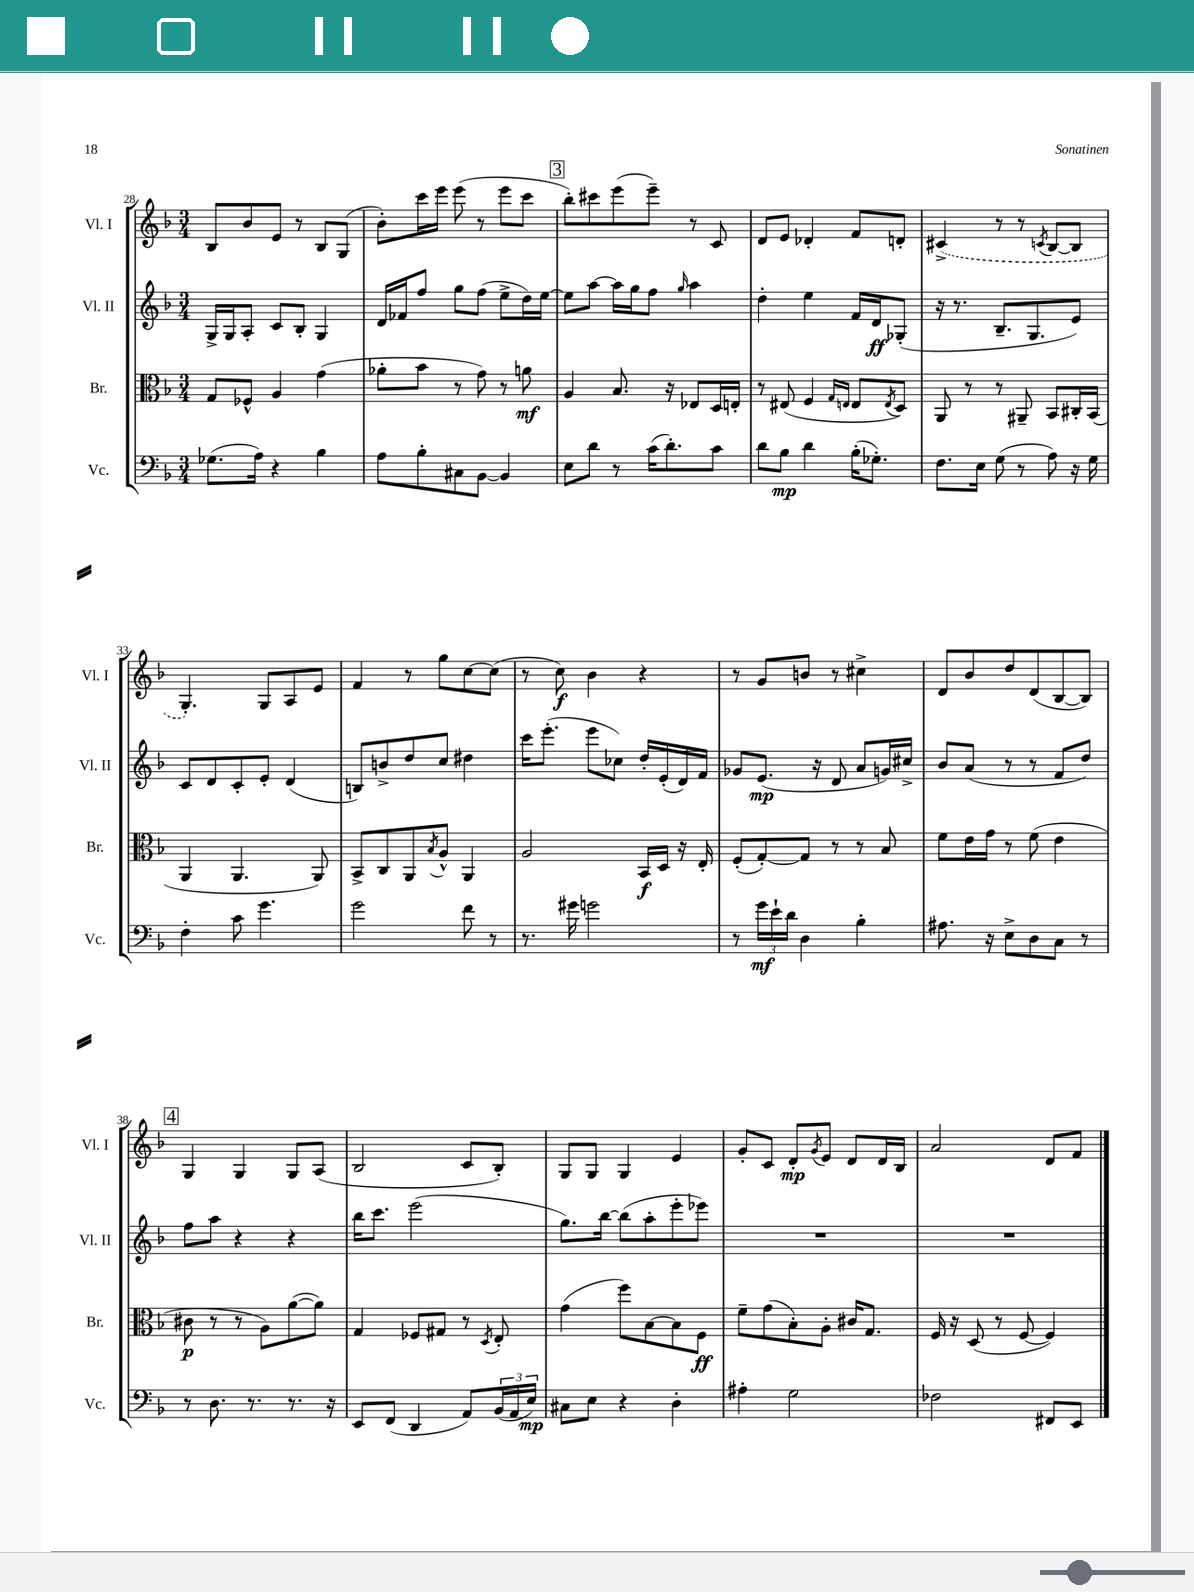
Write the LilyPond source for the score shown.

<<
\new StaffGroup <<
\new Staff = "s0" \with { instrumentName = "Vl. I" shortInstrumentName = "Vl. I" } {
    \clef treble \key f \major \numericTimeSignature \time 3/4
    bes8 bes'8 e'8 r8 bes8 g8( |
    bes'8-.) c'''16 e'''16 e'''8( r8 e'''8 c'''8 |
    \mark \markup { \box "3" } bes''8-.) cis'''8 e'''8( e'''8--) r8 c'8 |
    d'8 e'8 des'4-. f'8 d'8-. |
    \once \slurDashed cis'4->( r8 r8 \acciaccatura { c'8 } bes8~ bes8 |
    g4.-.) g8 a8 e'8 |
    f'4 r8 g''8 c''8~ c''8( |
    r8 c''8\f) bes'4 r4 |
    r8 g'8 b'8 r8 cis''4-> |
    d'8 bes'8 d''8 d'8( bes8~ bes8) |
    \mark \markup { \box "4" } g4 g4 g8 a8( |
    bes2 c'8 bes8-.) |
    g8 g8 g4 e'4 |
    g'8-. c'8 d'8-.\mp \acciaccatura { g'8 } e'8 d'8 d'16 bes16 |
    a'2 d'8 f'8 \bar "|." |
}
\new Staff = "s1" \with { instrumentName = "Vl. II" shortInstrumentName = "Vl. II" } {
    \clef treble \key f \major \numericTimeSignature \time 3/4
    g16-> g16 a8-. c'8 bes8-. g4 |
    d'16 fes'16 f''8 g''8 f''8( e''8-> d''16) e''16~ |
    \mark \markup { \box "3" } e''8 a''8~ a''16 g''16 f''8 \grace { g''16 } a''4 |
    d''4-. e''4 f'16 d'16\ff ges8-.( |
    r16 r8. bes8.-- g8. e'8) |
    c'8 d'8 c'8-. e'8-. d'4( |
    b8) b'8-> d''8 c''8 dis''4 |
    c'''16 e'''8.-.( e'''8 ces''8) d''16-. e'16-.( d'16) f'16 |
    ges'8 e'8.\mp( r16 d'8 a'8 g'16) cis''16-> |
    bes'8 a'8( r8 r8 f'8 d''8) |
    \mark \markup { \box "4" } f''8 a''8 r4 r4 |
    bes''16 c'''8. e'''2( |
    g''8.) bes''16~ bes''8( a''8-. e'''8-. ees'''8) |
    R2. |
    R2. \bar "|." |
}
\new Staff = "s2" \with { instrumentName = "Br." shortInstrumentName = "Br." } {
    \clef alto \key f \major \numericTimeSignature \time 3/4
    g8 fes8-^ a4 g'4( |
    aes'8-. bes'8 r8 g'8) r8 a'8\mf |
    \mark \markup { \box "3" } a4 bes8. r16 ees8 d16 e16-. |
    r8 eis8( f4 \grace { g16 e16 } e8 \acciaccatura { e8 } d8) |
    a,8 r8 r8 ais,8-- bes,8 cis16-. bes,16( |
    a,4 a,4. a,8) |
    bes,8-> c8 a,8 \acciaccatura { bes8 } a8-^ a,4 |
    a2 bes,16\f d16 r16 e16-. |
    f8-.( g8~-.) g8 r8 r8 bes8 |
    f'8 e'16 g'16 r8 f'8( e'4 |
    \mark \markup { \box "4" } cis'8\p r8 r8 a8) a'8~( a'8) |
    g4 fes8 gis8 r8 \acciaccatura { d8 } e8-. |
    g'4( f''8) bes8~ bes8 f8\ff |
    f'8-- g'8( bes8-.) a8-. cis'16 g8. |
    f16 r16 d8( r8 f8~ f4) \bar "|." |
}
\new Staff = "s3" \with { instrumentName = "Vc." shortInstrumentName = "Vc." } {
    \clef bass \key f \major \numericTimeSignature \time 3/4
    ges8.( a16) r4 bes4 |
    a8 bes8-. cis8 bes,8~ bes,4 |
    \mark \markup { \box "3" } e8 d'8 r8 c'16( d'8.-.) c'8 |
    d'8 bes8\mp d'4 bes16-.( ges8.-.) |
    f8. e16 g8( r8 a8) r16 g16 |
    f4-. c'8 g'4. |
    g'2 f'8 r8 |
    r8. gis'16 g'2 |
    r8 \tuplet 3/2 { g'16\mf e'16-! d'16 } d4 bes4-. |
    ais8. r16 e8-> d8 c8 r8 |
    \mark \markup { \box "4" } r8 d8. r8. r8. r16 |
    e,8 f,8( d,4 a,8) \tuplet 3/2 { bes,16( a,16 e16\mp) } |
    cis8 e8 r4 d4-. |
    ais4-. g2 |
    fes2 fis,8 e,8 \bar "|." |
}
>>
>>
\layout { \context { \Score currentBarNumber = #28 } }
